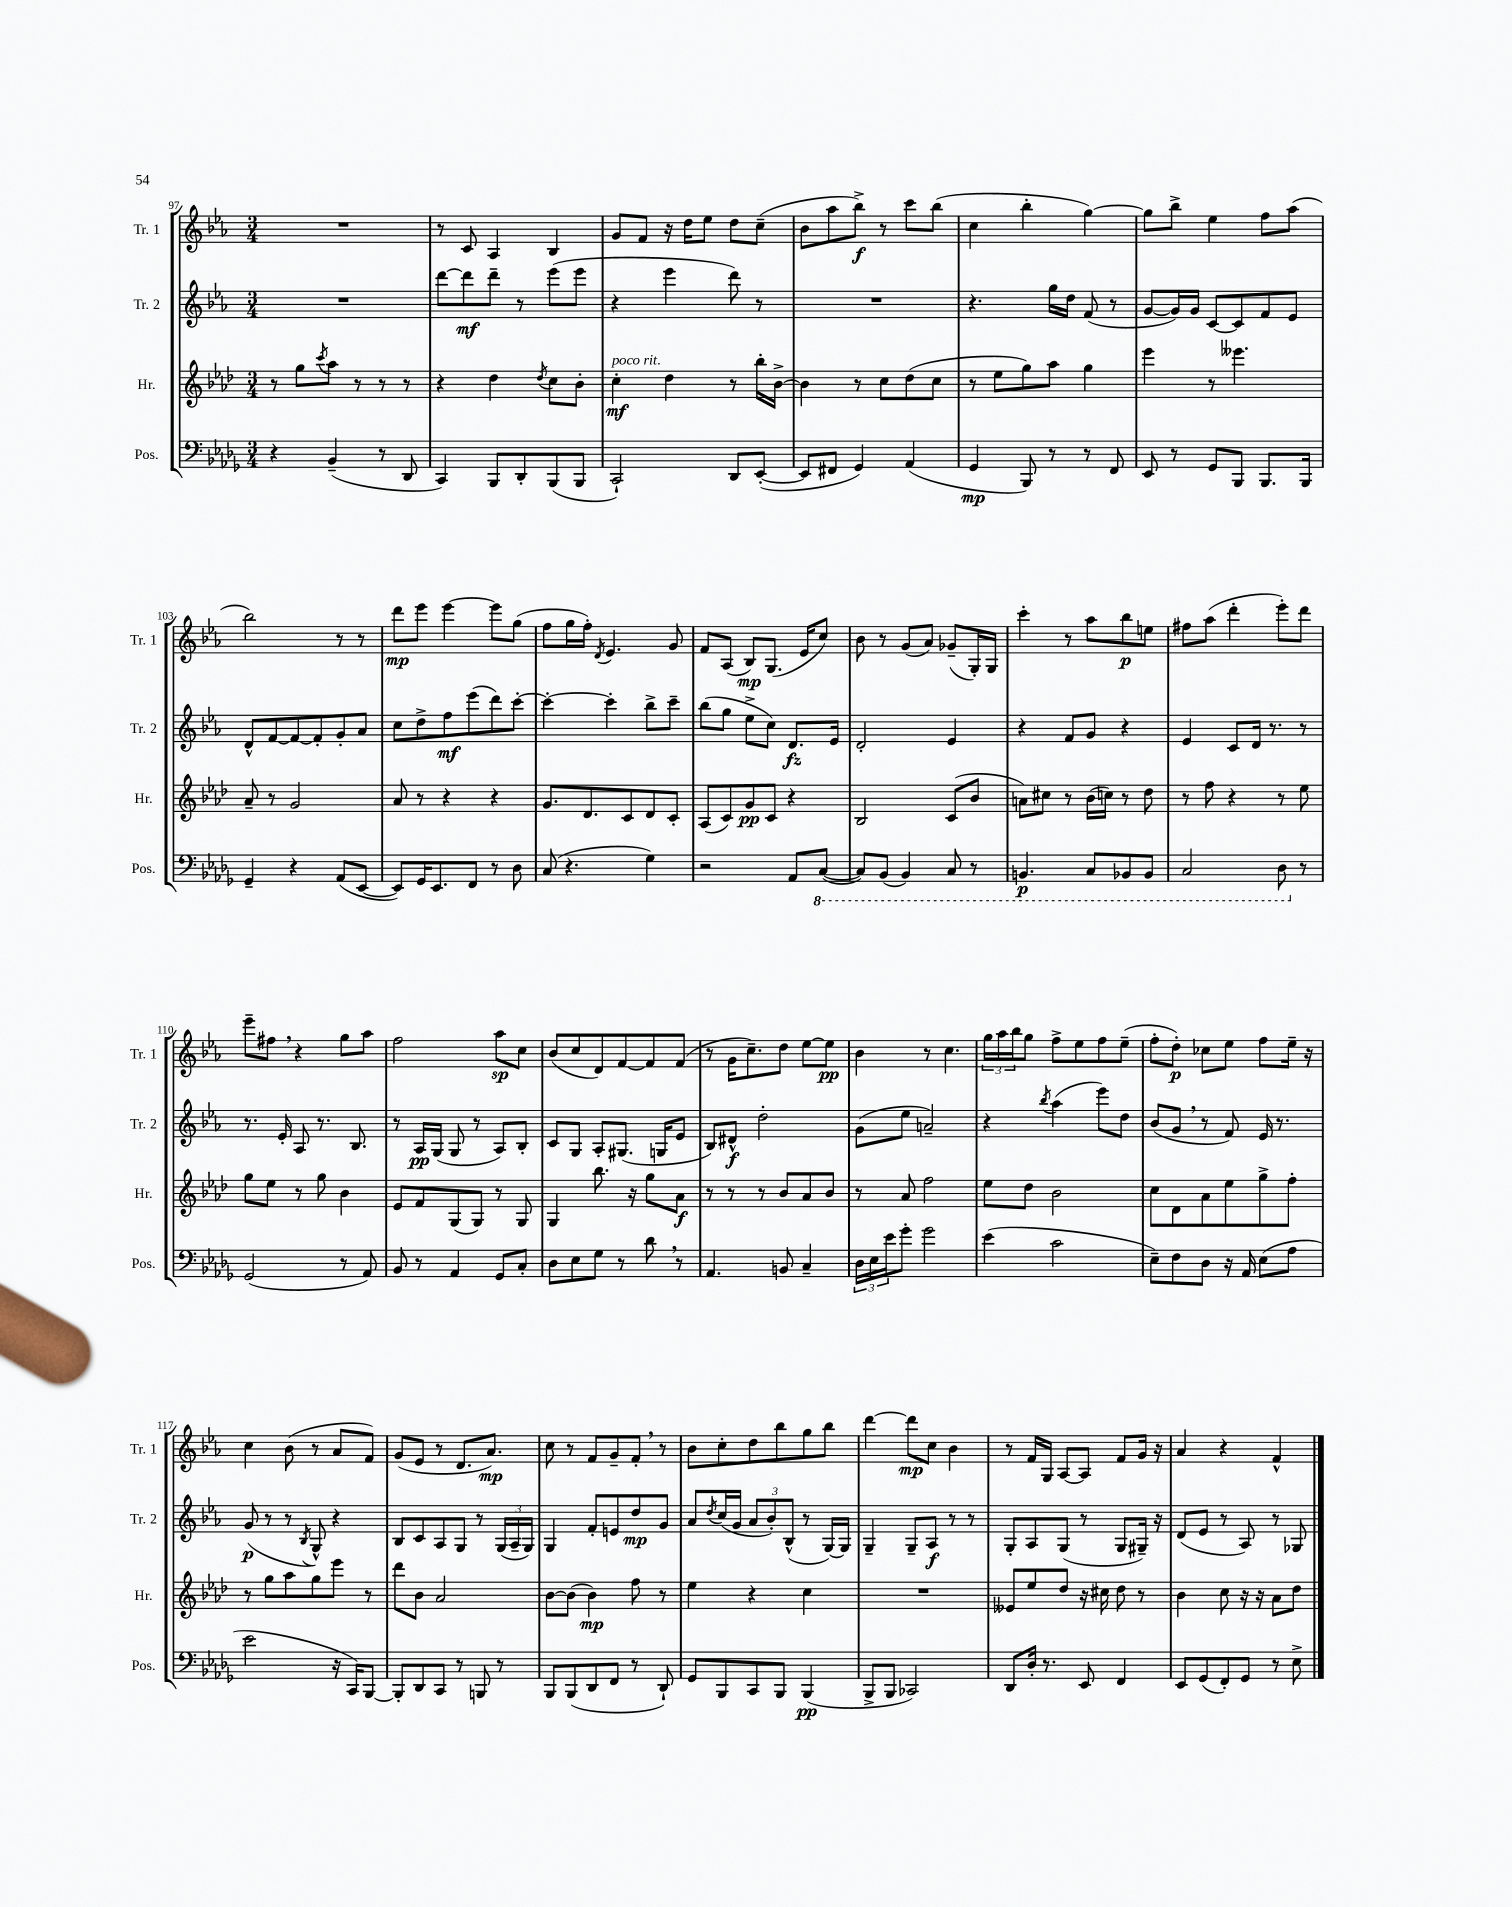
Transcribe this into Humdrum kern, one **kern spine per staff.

**kern	**dynam	**kern	**dynam	**kern	**dynam	**kern	**dynam
*part4	*part4	*part3	*part3	*part2	*part2	*part1	*part1
*staff4	*staff4	*staff3	*staff3	*staff2	*staff2	*staff1	*staff1
*I"Pos.	*	*I"Hr.	*	*I"Tr. 2	*	*I"Tr. 1	*
*I'Pos.	*	*I'Hr.	*	*I'Tr. 2	*	*I'Tr. 1	*
*clefF4	*	*clefG2	*	*clefG2	*	*clefG2	*
*k[b-e-a-d-g-]	*	*k[b-e-a-d-]	*	*k[b-e-a-]	*	*k[b-e-a-]	*
*M3/4	*	*M3/4	*	*M3/4	*	*M3/4	*
=97	=97	=97	=97	=97	=97	=97	=97
4r	.	8r	.	2.r	.	2.r	.
.	.	8gg\L	.	.	.	.	.
.	.	8qccc/	.	.	.	.	.
(4BB-~/	.	8aa-\J	.	.	.	.	.
.	.	8r	.	.	.	.	.
8r	.	8r	.	.	.	.	.
8DD-/	.	8r	.	.	.	.	.
=98	=98	=98	=98	=98	=98	=98	=98
4CC/)	.	4r	.	[8ddd\L	.	8r	.
.	.	.	.	8ddd\]	mf	8c/	.
8BBB-/L	.	4dd-\	.	8ddd~\J	.	4A-/	.
8DD-'/	.	.	.	8r	.	.	.
.	.	8qdd-/	.	.	.	.	.
(8BBB-/	.	8cc\L	.	(8eee-\L	.	4B-/	.
8BBB-/J	.	8b-'\J	.	8eee-\J	.	.	.
=99	=99	=99	=99	=99	=99	=99	=99
!	!	!LO:TX:a:i:t=poco rit.	!	!	!	!	!
2CC`/)	.	4cc'\	mf	4r	.	8g/L	.
.	.	.	.	.	.	8f/J	.
.	.	4dd-\	.	4eee-\	.	16r	.
.	.	.	.	.	.	16dd\KL	.
.	.	.	.	.	.	8ee-\J	.
8DD-/L	.	8r	.	8ddd\)	.	8dd\L	.
([8EE-'/J	.	16bb-'\LL	.	8r	.	(8cc~\J	.
.	.	[16b-^\JJ	.	.	.	.	.
=100	=100	=100	=100	=100	=100	=100	=100
8EE-/L]	.	4b-\]	.	2.r	.	8b-\L	.
8FF#X/J	.	.	.	.	.	8aa-\	.
4GG-/)	.	8r	.	.	.	8bb-^\J)	f
.	.	8cc\L	.	.	.	8r	.
(4AA-/	.	(8dd-\	.	.	.	8ccc\L	.
.	.	8cc\J	.	.	.	(8bb-\J	.
=101	=101	=101	=101	=101	=101	=101	=101
4GG-/	mp	8r	.	4.r	.	4cc\	.
.	.	8ee-\L	.	.	.	.	.
8BBB-/)	.	8gg\)	.	.	.	4bb-'\	.
8r	.	8aa-\J	.	16gg\LL	.	.	.
.	.	.	.	16dd\JJ	.	.	.
8r	.	4gg\	.	(8f/	.	[4gg\)	.
8FF/	.	.	.	8r	.	.	.
=102	=102	=102	=102	=102	=102	=102	=102
8EE-/	.	4eee-\	.	[8g/L	.	8gg\L]	.
8r	.	.	.	16g/L])	.	8bb-^\J	.
.	.	.	.	16g/JJ	.	.	.
8GG-/L	.	8r	.	[8c/L	.	4ee-\	.
8BBB-/J	.	4.eee--X\	.	8c/]	.	.	.
8.BBB-/L	.	.	.	8f/	.	8ff\L	.
.	.	.	.	8e-/J	.	(8aa-\J	.
16BBB-/Jk	.	.	.	.	.	.	.
!!LO:LB:g=z
=103	=103	=103	=103	=103	=103	=103	=103
4GG-~/	.	8a-~/	.	8d^^/L	.	2bb-\)	.
.	.	8r	.	[8f/	.	.	.
4r	.	2g/	.	8f/_	.	.	.
.	.	.	.	8f'/]	.	.	.
(8AA-/L	.	.	.	8g'/	.	8r	.
[8EE-/J	.	.	.	8a-/J	.	8r	.
=104	=104	=104	=104	=104	=104	=104	=104
8EE-/L])	.	8a-/	.	8cc\L	.	8ddd\L	mp
16GG-/K	.	8r	.	8dd^\	.	8eee-\J	.
8.EE-/	.	.	.	.	.	.	.
.	.	4r	.	8ff\	mf	[4eee-\	.
8FF/J	.	.	.	(8eee-\	.	.	.
8r	.	4r	.	8ddd\)	.	8eee-\L]	.
8D-\	.	.	.	[8ccc'\J	.	(8gg\J	.
=105	=105	=105	=105	=105	=105	=105	=105
(8C/	.	8.g/L	.	4ccc'\_	.	8ff\L	.
4.r	.	.	.	.	.	16gg\L	.
.	.	8.d-/	.	.	.	16ff'\JJ)	.
.	.	.	.	.	.	8qd/	.
.	.	.	.	4ccc'\]	.	4.e-/	.
.	.	8c/	.	.	.	.	.
4G-\)	.	8d-/	.	8bb-^\L	.	.	.
.	.	8c'/J	.	8ccc~\J	.	8g/	.
=106	=106	=106	=106	=106	=106	=106	=106
2r	.	(8A-/L	.	(8bb-\L	.	8f/L	.
.	.	8c/)	.	8gg\J	.	(8A-/J	.
.	.	8g/	pp	8ee-^\L	.	8B-/L)	mp
.	.	8c/J	.	8cc\J)	.	(8.G/J	.
8AA-/L	.	4r	.	8.d/L	fz	.	.
.	.	.	.	.	.	16e-/KL	.
*8ba	*	*	*	*	*	*	*
([8CC/J	.	.	.	.	.	8cc/J)	.
.	.	.	.	16e-/Jk	.	.	.
=107	=107	=107	=107	=107	=107	=107	=107
8CC/L])	.	2B-/	.	2d'/	.	8b-\	.
(8BBB-/J	.	.	.	.	.	8r	.
4BBB-/)	.	.	.	.	.	(8g/L	.
.	.	.	.	.	.	8a-/J)	.
8CC/	.	(8c/L	.	4e-/	.	(8g-X~/L	.
8r	.	8b-/J	.	.	.	16G'/L)	.
.	.	.	.	.	.	16G/JJ	.
=108	=108	=108	=108	=108	=108	=108	=108
4.BBBn/	p	8an\L)	.	4r	.	4ccc'\	.
.	.	8cc#X\J	.	.	.	.	.
.	.	8r	.	8f/L	.	8r	.
8CC/L	.	(16b-\LL	.	8g/J	.	8aa-\L	.
.	.	16ccn\JJ)	.	.	.	.	.
8BBB-X/	.	8r	.	4r	.	8bb-\	p
8BBB-/J	.	8dd-\	.	.	.	8een\J	.
=109	=109	=109	=109	=109	=109	=109	=109
2CC/	.	8r	.	4e-/	.	8ff#X\L	.
.	.	8ff\	.	.	.	(8aa-\J	.
.	.	4r	.	8c/L	.	4ddd'\	.
.	.	.	.	16d/Jk	.	.	.
.	.	.	.	8.r	.	.	.
8DD-\	.	8r	.	.	.	8eee-'\L)	.
*X8ba	*	*	*	*	*	*	*
8r	.	8ee-\	.	8r	.	8ddd\J	.
!!LO:LB:g=z
=110	=110	=110	=110	=110	=110	=110	=110
(2GG-/	.	8gg\L	.	8.r	.	8eee-~\L	.
.	.	8ee-\J	.	.	.	8ff#X,\J	.
.	.	.	.	16e-'/	.	.	.
.	.	8r	.	8A-/	.	4r	.
.	.	8gg\	.	8.r	.	.	.
8r	.	4b-\	.	.	.	8gg\L	.
.	.	.	.	8.B-/	.	.	.
8AA-/)	.	.	.	.	.	8aa-\J	.
=111	=111	=111	=111	=111	=111	=111	=111
8BB-/	.	8e-/L	.	8r	.	2ff\	.
8r	.	8f/	.	16A-/LL	pp	.	.
.	.	.	.	(16G/JJ	.	.	.
4AA-/	.	(8G/	.	8G/	.	.	.
.	.	8G/J)	.	8r	.	.	.
8GG-/L	.	8r	.	8A-/L)	.	8aa-\L	sp
8C'/J	.	8G/	.	8B-'/J	.	8cc\J	.
=112	=112	=112	=112	=112	=112	=112	=112
8D-\L	.	4G/	.	8c/L	.	(8b-/L	.
8E-\	.	.	.	8G/J	.	8cc/	.
8G-\J	.	8.bb-\	.	8A-'/L	.	8d/)	.
8r	.	.	.	(8.G#X/J	.	[8f/	.
.	.	16r	.	.	.	.	.
8d-,\	.	8gg\L	.	.	.	8f/]	.
.	.	.	.	16Gn/KL	.	.	.
8r	.	8a-\J	f	8e-/J	.	(8f/J	.
=113	=113	=113	=113	=113	=113	=113	=113
4.AA-/	.	8r	.	8B-/L)	.	8r	.
.	.	8r	.	8d#X^^/J	f	16g\KL	.
.	.	.	.	.	.	8.cc~\)	.
.	.	8r	.	2dd'\	.	.	.
8BBn/	.	8b-/L	.	.	.	8dd\J	.
4C~/	.	8a-/	.	.	.	[8ee-\L	.
.	.	8b-/J	.	.	.	8ee-\J]	pp
=114	=114	=114	=114	=114	=114	=114	=114
24D-\LL	.	8r	.	(8g\L	.	4b-\	.
24E-\	.	.	.	.	.	.	.
24e-\J	.	.	.	.	.	.	.
8g-'\J	.	8a-/	.	8ee-\J	.	.	.
2g-\	.	2ff\	.	2an~/)	.	8r	.
.	.	.	.	.	.	4.cc\	.
=115	=115	=115	=115	=115	=115	=115	=115
(4e-\	.	8ee-\L	.	4r	.	24gg\LL	.
.	.	.	.	.	.	24aa-\	.
.	.	.	.	.	.	24bb-\J	.
.	.	8dd-\J	.	.	.	8gg\J	.
.	.	.	.	8qbb-/	.	.	.
2c\	.	2b-\	.	(4aa-\	.	8ff^\L	.
.	.	.	.	.	.	8ee-\	.
.	.	.	.	8eee-\L)	.	8ff\	.
.	.	.	.	8dd\J	.	(8ee-~\J	.
=116	=116	=116	=116	=116	=116	=116	=116
8E-~\L)	.	8cc\L	.	(8b-/L	.	8ff'\L	.
8F\	.	8d-\	.	8g,/J	.	8dd'\J)	p
8D-\J	.	8a-\	.	8r	.	8cc-X\L	.
16r	.	8ee-\	.	8f/)	.	8ee-\J	.
16AA-/	.	.	.	.	.	.	.
(8E-\L	.	8gg^\	.	16e-/	.	8ff\L	.
.	.	.	.	8.r	.	.	.
8A-\J	.	8ff'\J	.	.	.	16ee-~\Jk	.
.	.	.	.	.	.	16r	.
!!LO:LB:g=z
=117	=117	=117	=117	=117	=117	=117	=117
2e-\	.	8r	.	(8g/	p	4cc\	.
.	.	8gg\L	.	8r	.	.	.
.	.	8aa-\	.	8r	.	(8b-\	.
.	.	.	.	8qB-/	.	.	.
.	.	8gg\	.	8G^^/)	.	8r	.
16r	.	8eee-\J	.	4r	.	8a-/L	.
16CC/KL)	.	.	.	.	.	.	.
[8BBB-/J	.	8r	.	.	.	8f/J)	.
=118	=118	=118	=118	=118	=118	=118	=118
8BBB-'/L]	.	8ddd-\L	.	8B-/L	.	(8g/L	.
8DD-/	.	8b-\J	.	8c/	.	8e-/J	.
8CC/J	.	2a-/	.	8A-/	.	8r	.
8r	.	.	.	8G/J	.	8.d/L	.
8BBBn/	.	.	.	8r	.	.	.
.	.	.	.	.	.	8.a-/J)	mp
8r	.	.	.	(24G/LL	.	.	.
.	.	.	.	24A-~/	.	.	.
.	.	.	.	24G/JJ)	.	.	.
=119	=119	=119	=119	=119	=119	=119	=119
8BBB-/L	.	[8b-\L	.	4G/	.	8cc\	.
(8BBB-/	.	(8b-\J]	.	.	.	8r	.
8DD-/	.	4b-\)	mp	8f'/L	.	8f/L	.
8FF/J	.	.	.	8en/	.	8g~/	.
8r	.	8ff\	.	8dd/	mp	8f',/J	.
8DD-`/)	.	8r	.	8g/J	.	8r	.
=120	=120	=120	=120	=120	=120	=120	=120
8GG-/L	.	4ee-\	.	8a-/L	.	8b-\L	.
.	.	.	.	8qdd/	.	.	.
8BBB-/	.	.	.	(16cc/L	.	8cc'\	.
.	.	.	.	16g/JJ	.	.	.
8CC/	.	4r	.	12a-/L	.	8dd\	.
.	.	.	.	12b-'/)	.	.	.
8BBB-/J	.	.	.	.	.	8bb-\	.
.	.	.	.	(12B-^^/J	.	.	.
(4BBB-/	pp	4cc\	.	8r	.	8gg\	.
.	.	.	.	[16G/LL)	.	8bb-\J	.
.	.	.	.	16G/JJ]	.	.	.
=121	=121	=121	=121	=121	=121	=121	=121
8BBB-^/L	.	2.r	.	4G~/	.	[4ddd\	.
8BBB-/J	.	.	.	.	.	.	.
2CC-X/)	.	.	.	8G~/L	.	8ddd\L]	mp
.	.	.	.	8A-/J	f	8cc\J	.
.	.	.	.	8r	.	4b-\	.
.	.	.	.	8r	.	.	.
=122	=122	=122	=122	=122	=122	=122	=122
8DD-/L	.	8e--X/L	.	8G'/L	.	8r	.
16D-'/Jk	.	8ee-/	.	8A-/	.	16f/LL	.
8.r	.	.	.	.	.	16G/JJ	.
.	.	8dd-/J	.	(8G/J	.	[8A-/L	.
8EE-/	.	16r	.	8r	.	8A-/J]	.
.	.	16cc#X\	.	.	.	.	.
4FF/	.	8dd-\	.	8G/L	.	8f/L	.
.	.	8r	.	16G#X~/Jk)	.	16g/Jk	.
.	.	.	.	16r	.	16r	.
=123	=123	=123	=123	=123	=123	=123	=123
8EE-/L	.	4b-\	.	(8d/L	.	4a-/	.
(8GG-/	.	.	.	8e-/J	.	.	.
8FF'/)	.	8cc\	.	8r	.	4r	.
8GG-/J	.	16r	.	8A-/)	.	.	.
.	.	16r	.	.	.	.	.
8r	.	8a-\L	.	8r	.	4f^^/	.
8E-^\	.	8dd-\J	.	8G-X/	.	.	.
==	==	==	==	==	==	==	==
*-	*-	*-	*-	*-	*-	*-	*-
